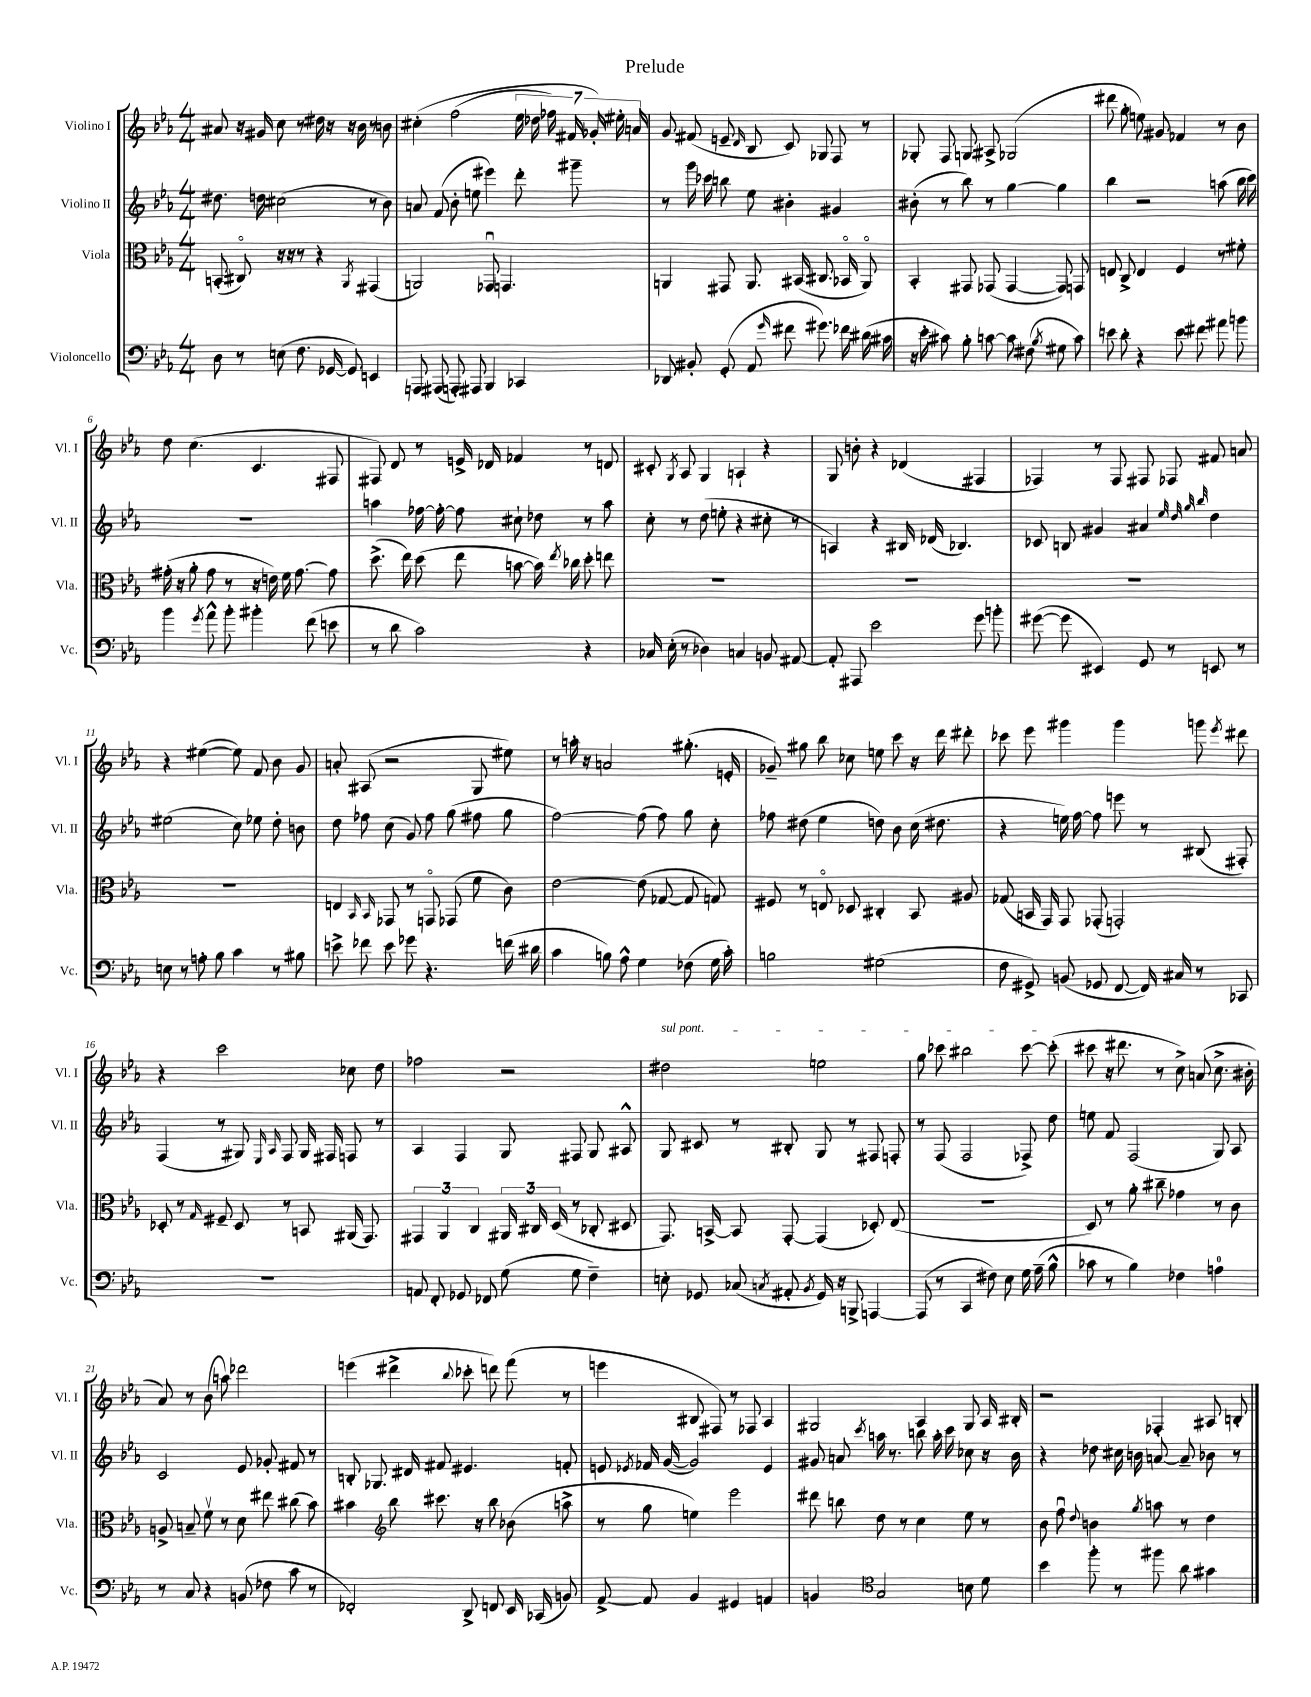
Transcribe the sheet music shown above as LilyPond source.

\header { title = "Prelude" }
<<
\new StaffGroup <<
\new Staff = "s0" \with { instrumentName = "Violino I" shortInstrumentName = "Vl. I" } {
    \clef treble \key ees \major \numericTimeSignature \time 4/4
    \autoBeamOff ais'8 r16 gis'16 c''8 r8 dis''16 r16 r16 bes'16 r8 b'8 |
    cis''4-.\( f''2( \tuplet 7/4 { ees''16 des''16 fes''16) fis'16 ges'16-.\) eis''16-. a'16 } |
    g'8 fis'8( e'8-- \grace { d'16 } bes8 c'8) ges8 f8 r8 |
    ges8-. f8 g8 ais8-> ges2( |
    dis'''8 g''8-. e''8) gis'8 fes'4 r8 bes'8 |
    d''8 c''4.( c'4. fis8 |
    fis8) d'8 r8 e'16-> des'16 fes'4 r8 d'8 |
    cis'8-. \acciaccatura { g8 } aes8 g4 a4-! r4 |
    g8 b'8-. r4 des'4( fis4 |
    fes4) r8 fes8 fis8 fes8 fis'8 a'8 |
    r4 eis''4~( eis''8) f'8 bes'8 g'8 |
    a'8-. ais8( r2 g8 eis''8) |
    r8 a''16-. r16 a'2 gis''8.-.( e'16-. |
    ges'8--) gis''8 bes''8 ces''8 e''8 c'''8 r16 d'''16 dis'''8-. |
    ces'''8 ees'''8 gis'''4 gis'''4 g'''8 \acciaccatura { ees'''8 } dis'''8 |
    r4 c'''2 ces''8 d''8 |
    fes''2 r2 |
    \once \override TextSpanner.bound-details.left.text = \markup { \italic "sul pont." } dis''2\startTextSpan e''2 |
    g''8 ces'''8 bis''2 ces'''8~ ces'''8-.\stopTextSpan( |
    cis'''8 r16 dis'''8. r8 c''8->) a'8( c''8.-> bis'16-. |
    aes'8) r8 bes'8( a''8) des'''2 |
    e'''4( dis'''4-> \appoggiatura { bes''8 } ces'''8-. d'''8) f'''8( r8 |
    e'''4 bis8 fis8) r8 fes8 aes4 |
    gis2 aes4 gis8 aes16 bis16-. |
    r2 fes4-. ais8 b8-. \bar "|." |
}
\new Staff = "s1" \with { instrumentName = "Violino II" shortInstrumentName = "Vl. II" } {
    \clef treble \key ees \major \numericTimeSignature \time 4/4
    \autoBeamOff dis''8. d''16 cis''2( r8 bes'8) |
    a'8 f'8( bes'8-. e''8 eis'''4) d'''8-. gis'''8-- |
    r8 g'''16 ces'''16 b''8 ees''8 bis'4-. gis'4 |
    bis'8-.( r8 bes''8) r8 g''4~ g''4 |
    bes''4 r2 a''8( bes''16 c'''16) |
    R1 |
    a''4 fes''16~ fes''16~-. fes''8 cis''8-! des''8 r8 a''8 |
    c''8-. r8 d''8( e''8-. r4 cis''8-. r8 |
    a4) r4 bis16 des'16( bes4.) |
    ces'8 b8 gis'4 ais'4 \grace { ees''32 d''32 g''32 bes''32 } d''4 |
    eis''2( c''8) ees''8 d''8-. b'8 |
    d''8 fes''8 c''8( g'8) fes''8 g''8( fis''8 g''8 |
    f''2~) f''8( f''8) g''8 c''8-. |
    fes''8 dis''8( ees''4 d''8) bes'8 c''16( dis''8. |
    r4 e''16) f''16~ f''8 e'''8 r8 bis8( fis8-.) |
    f4( r8 gis8) \grace { ees16 aes16 } f8 gis16 fis16 f8 r8 |
    aes4 f4 g8 fis8 g8 ais8-^ |
    g8 cis'8 r8 bis8-. g8 r8 fis8 f8-. |
    r8 f8( f2 fes8->) d''8 |
    e''8 f'8 f2( g8) aes8 |
    c'2 ees'8 ges'8-. fis'8 r8 |
    b8-. ges8. dis'16 fis'8 eis'4. f'8-. |
    e'8 \acciaccatura { ees'8 } fes'16 g'16~( g'2) ees'4 |
    gis'8 a'8 \acciaccatura { c'''8 } a''16 r8. b''8 a''16-. c'''16 ces''8 r16 bes'16 |
    r4 des''8 cis''16 b'16 a'8~ a'8-- bes'8 r8 \bar "|." |
}
\new Staff = "s2" \with { instrumentName = "Viola" shortInstrumentName = "Vla." } {
    \clef alto \key ees \major \numericTimeSignature \time 4/4
    \autoBeamOff b,8-.( cis8\flageolet) r16 r16 r8 r4 \acciaccatura { aes,8 } gis,4( |
    a,2) ges,8\downbow g,4. |
    a,4 gis,8 a,8. bis,16( cis8. bes,16\flageolet a,8\flageolet) |
    bes,4-. gis,8 ges,8( ges,4~ ges,8) g,8 |
    e8 c8-> e4 f4 r8 fis'8-. |
    gis'16-.( r16 aes'8-. gis'8 r8 r16 e'16) f'16 gis'8.~ gis'8 |
    d''8.->( ees''16) d''8( ees''8 b'8~ b'16) \acciaccatura { ees''8 } ces''16 d''8-. e''8 |
    R1 |
    R1 |
    R1 |
    R1 |
    e4 \grace { bes,16 bes,16 } ges,8 r8 g,8\flageolet ges,8( f'8 c'8) |
    ees'2~ ees'8( ges8~ ges8 g8) |
    fis8 r8 e8\flageolet des8 cis4-. bes,8 ais8 |
    ges8( b,16 g,16) g,8 ges,8-.( g,2-.) |
    des8-. r8 \grace { g16 } fis8-- des8 r8 b,8 ais,16( g,8.) |
    \tuplet 3/2 { gis,4 aes,4 c4 } \tuplet 3/2 { ais,16 cis16 d16( } r8 ces8-. dis8 |
    g,8.) b,16~-> b,8 g,8~-. g,4( des8-.) ees8( |
    R1 |
    d8) r8 aes'8-. cis''8-- ges'4 r8 c'8 |
    a8-> b8-- f'8\upbow r8 d'8 eis''8 cis''8( bes'8) |
    bis'4 \clef treble bes''8 cis'''8. r16 bes''8 bes'8( a''8-> |
    r8 g''8 e''4) ees'''2 |
    dis'''8 b''8 d''8 r8 c''4 ees''8 r8 |
    bes'8 f''8\downbow \appoggiatura { d''8 } b'4 \acciaccatura { g''8 } a''8 r8 d''4 \bar "|." |
}
\new Staff = "s3" \with { instrumentName = "Violoncello" shortInstrumentName = "Vc." } {
    \clef bass \key ees \major \numericTimeSignature \time 4/4
    \autoBeamOff d8 r8 e8( f8. ges,16~ ges,8) e,4 |
    a,,8 ais,,8( a,,8-.) ais,,8 bes,,4 ces,4 |
    des,8 bis,8-. g,8-.( aes,8 \grace { g'16 } fis'8 gis'8.) fes'16 dis'16( cis'16 |
    r16 ees'16-. cis'8) bes8-. c'8~ c'8 fis8( \acciaccatura { bes8 } gis8 c'8) |
    e'8 d'8-. r4 e'8 fis'8 ais'8 b'8 |
    bes'4 \acciaccatura { g'8 } aes'8-^ bes'8-. bis'4-. f'8( e'8 |
    r8 d'8 c'2) r4 |
    ces16 ees16-.( r8 des4) c4 b,8 ais,8~ |
    ais,8-. ais,,8 ees'2 g'8 b'8-. |
    gis'8~( gis'8 eis,4) g,8 r8 e,8 r8 |
    e8 r8 a8-. bes8 c'4 r8 bis8 |
    e'8-> fes'8 e'8 ges'8 r4. f'16( dis'16 |
    c'4 b8) aes8-^ g4 fes8( g16 c'16-.) |
    b2 gis2( |
    f8 gis,8->) b,8( ges,8 f,8~ f,16) cis16 r8 ces,8 |
    R1 |
    a,8 f,8-. ges,8 fes,8 g8( g8 f4--) |
    e8-. ges,8 ces8( \acciaccatura { c8 } ais,8-. \acciaccatura { bes,8 } ges,16) r16 b,,8-> a,,4~ |
    a,,8( r8 c,4 fis8) ees8 g16 aes16--( bes8-^ |
    ces'8 r8 bes4) fes4 a4-0 |
    r8 c8 r4 b,8( fes8 c'8 r8 |
    fes,2-.) d,8-> f,8 ees,16 ces,16( b,8) |
    aes,8~-> aes,8 bes,4 gis,4 a,4 |
    b,4 \clef tenor g2 b8 d'8 |
    bes'4 f''8-. r8 fis''8 aes'8 gis'4 \bar "|." |
}
>>
>>
